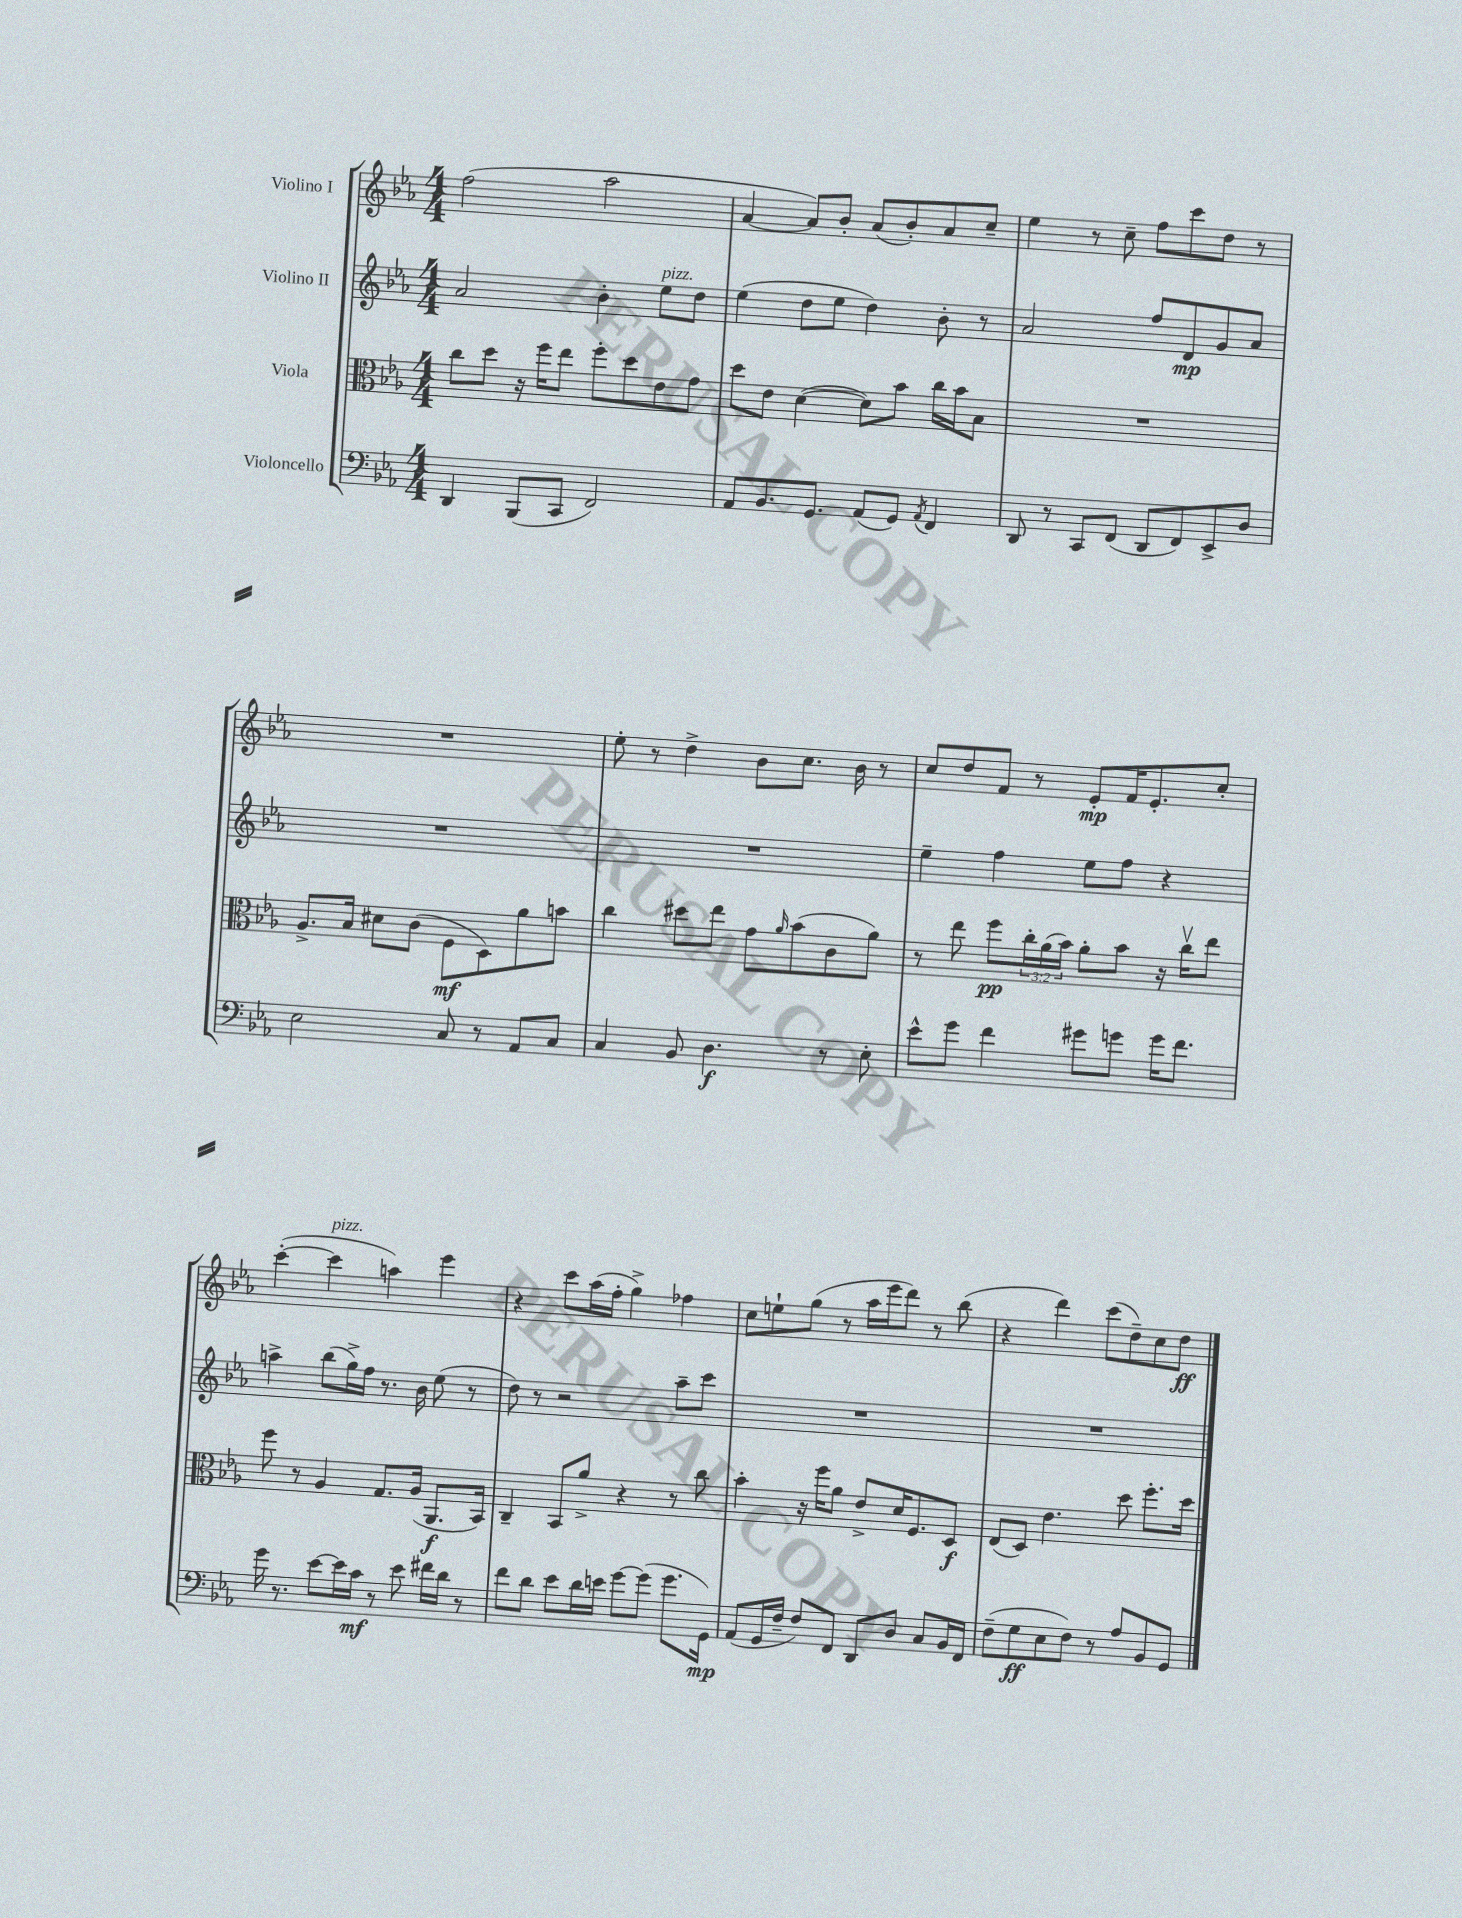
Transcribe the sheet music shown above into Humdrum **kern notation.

**kern	**kern	**kern	**kern
*staff4	*staff3	*staff2	*staff1
*clefF4	*clefC3	*clefG2	*clefG2
*k[b-e-a-]	*k[b-e-a-]	*k[b-e-a-]	*k[b-e-a-]
*M4/4	*M4/4	*M4/4	*M4/4
4DD	8cc	2a-	(2ff
.	8dd	.	.
(8BBB-	16r	.	.
.	16ff	.	.
8CC	8ee-	.	.
2FF)	8ff'	4b-'	2aa-
.	8dd	.	.
.	8e-	8ee-	.
.	8g	8dd	.
=	=	=	=
8AA-	8dd	(4ee-	[4a-
8.BB-	8e-	.	.
.	([4d	8dd	8a-])
8.GG	.	.	.
.	.	8ee-	8b-'
(8AA-	8d])	4dd)	(8a-
8GG)	8b-	.	8b-')
8qAA-	.	.	.
4FF	16cc	8b-'	8a-
.	16b-	.	.
.	8B-	8r	8cc~
=	=	=	=
8DD	1r	2a-	4ee-
8r	.	.	.
8CC	.	.	8r
(8FF	.	.	8cc~
8DD	.	8ff	8ff
8FF)	.	8d	8ccc
8EE-^	.	8g	8dd
8D	.	8a-	8r
=	=	=	=
2E-	8.A-^	1r	1r
.	16B-	.	.
.	8d#	.	.
.	(8c	.	.
8C	8F	.	.
8r	8D)	.	.
8AA-	8a-	.	.
8C	8b	.	.
=	=	=	=
4C	4cc	1r	8ee-'
.	.	.	8r
8BB-	8dd#	.	4dd^
4.D	8ee-	.	.
.	8g	.	8b-
.	16qqa-	.	.
.	(8b-	.	8.cc
8r	8c	.	.
.	.	.	16b-
8E-'	8a-)	.	8r
=	=	=	=
8e-^^	8r	4ee-~	8cc
8g	8ee-	.	8dd
4f	8ff	4ff	8f
.	24cc'	.	8r
.	(24a-	.	.
.	24b-)	.	.
8g#	8a-'	8ee-	8e-'
8g	8b-	8ff	16f
.	.	.	8.e-'
16g	16r	4r	.
8.f	16ccv	.	.
.	8ee-	.	8cc'
=	=	=	=
16g	8ff	4aa^	([4ccc'
8.r	.	.	.
.	8r	.	.
[8e-	4A-	(8bb-	4ccc]
16e-]	.	16gg^)	.
16c	.	16ff	.
8r	8.G	8.r	4aa)
8e-	.	.	.
.	(16A-	16b-	.
16f#	8.AA-	(8ee-	4eee-
16d	.	.	.
8r	.	8r	.
.	16BB-)	.	.
=	=	=	=
8f	4C~	8dd)	4r
8d	.	8r	.
8e-	8BB-	2r	8ccc
16d	8a-^	.	(16aa-
16e	.	.	16ff'
[8g	4r	.	4gg^)
(8g]	.	.	.
8.g	8r	8aa-~	4ff-
.	8cc	8ccc	.
16GG)	.	.	.
=	=	=	=
(8AA-	4b-'	1r	8cc
16GG	.	.	8ee`
16F~	.	.	.
8F)	16r	.	(8gg
.	16ff	.	.
8FF	8a-	.	8r
8DD	8e-^	.	16aa-
.	.	.	16eee-
8D	16d	.	8ddd)
.	8.F	.	.
8C	.	.	8r
16BB-	8D	.	(8bb-
16FF	.	.	.
=	=	=	=
(8F~	(8E-	1r	4r
8G	8D)	.	.
8E-	4.e-	.	4ddd)
8F)	.	.	.
8r	.	.	(8ccc
8A-	8dd	.	8dd~)
8BB-	8.ff'	.	8cc
8GG	.	.	8dd
.	16dd	.	.
==	==	==	==
*-	*-	*-	*-
